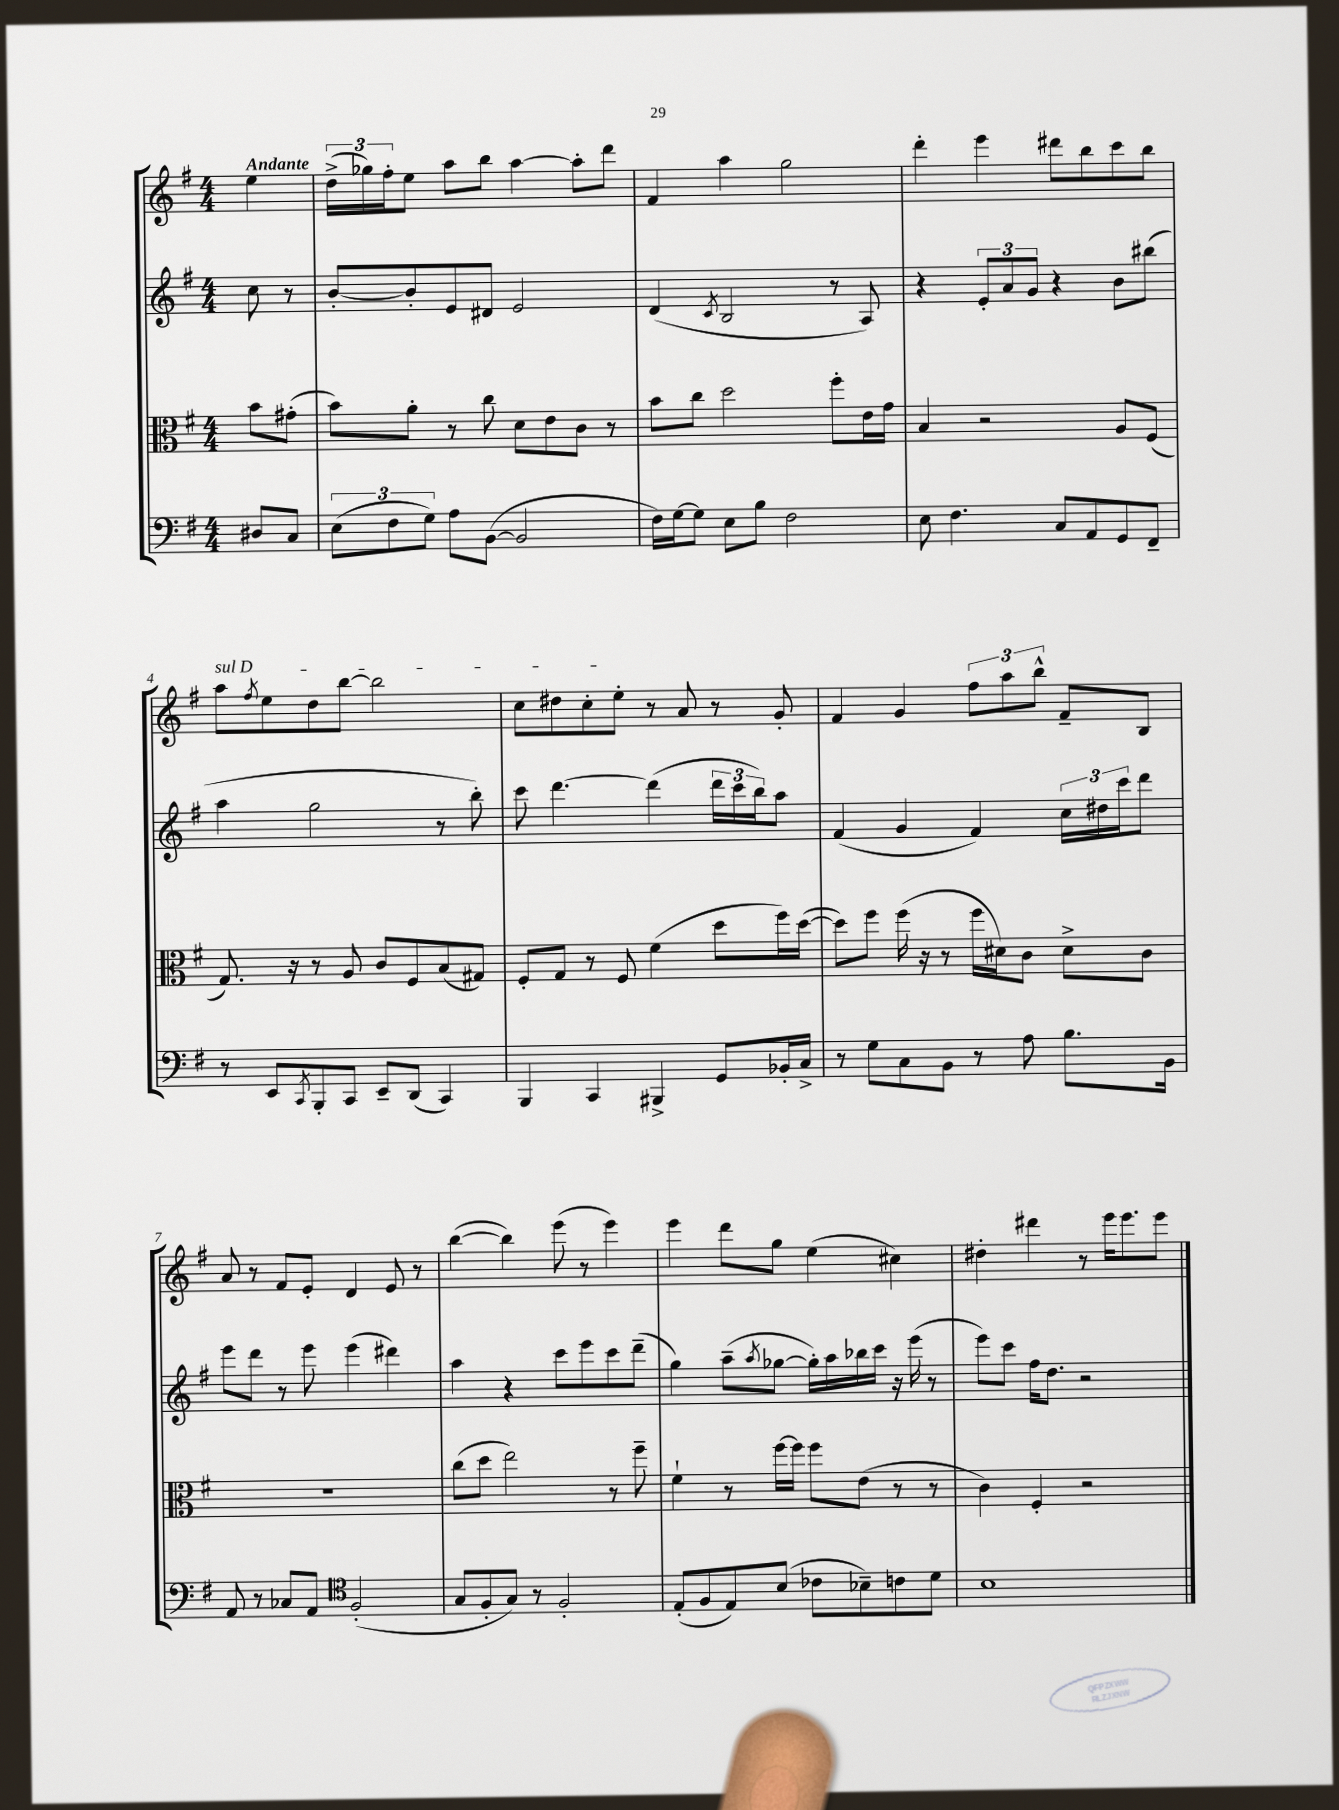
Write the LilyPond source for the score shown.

<<
\new StaffGroup <<
\new Staff = "s0" {
    \clef treble \key g \major \numericTimeSignature \time 4/4 \partial 4 \tempo "Andante"
    e''4 |
    \tuplet 3/2 { d''16->( ges''16) fis''16-. } e''8 a''8 b''8 a''4~ a''8-. d'''8 |
    fis'4 a''4 g''2 |
    d'''4-. e'''4 dis'''8 b''8 c'''8 b''8 |
    \once \override TextSpanner.bound-details.left.text = \markup { \italic "sul D" } a''8\startTextSpan \acciaccatura { fis''8 } e''8 d''8 b''8~ b''2 |
    c''8 dis''8 c''8-. e''8-.\stopTextSpan r8 a'8 r8 g'8-. |
    fis'4 g'4 \tuplet 3/2 { fis''8 a''8 b''8-^ } fis'8-- b8 |
    a'8 r8 fis'8 e'8-. d'4 e'8 r8 |
    b''4~( b''4) e'''8( r8 e'''4) |
    e'''4 d'''8 g''8 e''4( cis''4) |
    dis''4-. dis'''4 r8 e'''16 e'''8. e'''8 \bar "|." |
}
\new Staff = "s1" {
    \clef treble \key g \major \numericTimeSignature \time 4/4 \partial 4
    c''8 r8 |
    b'8~-. b'8-. e'8 dis'8 e'2 |
    d'4( \acciaccatura { c'8 } b2 r8 a8) |
    r4 \tuplet 3/2 { e'8-. a'8 g'8 } r4 b'8 bis''8( |
    a''4 g''2 r8 b''8-.) |
    c'''8 d'''4.~ d'''4( \tuplet 3/2 { d'''16 c'''16 b''16) } a''8 |
    fis'4( g'4 fis'4) \tuplet 3/2 { c''16 dis''16 c'''16 } d'''8 |
    e'''8 d'''8 r8 e'''8 e'''4( dis'''4) |
    a''4 r4 c'''8 e'''8 c'''8 d'''8--( |
    g''4) a''8--( \acciaccatura { a''8 } ges''8~ ges''16-.) a''16 bes''16 c'''16 r16 e'''16( r8 |
    e'''8) c'''8 fis''16 d''8. r2 \bar "|." |
}
\new Staff = "s2" {
    \clef alto \key g \major \numericTimeSignature \time 4/4 \partial 4
    b'8 gis'8-.( |
    b'8) a'8-. r8 c''8 d'8 e'8 c'8 r8 |
    b'8 c''8 d''2 fis''8-. e'16 g'16 |
    b4 r2 a8 fis8( |
    g8.) r16 r8 a8 c'8 fis8 b8( gis8) |
    fis8-. g8 r8 fis8 fis'4( d''8 fis''16) d''16~( |
    d''8) fis''8 fis''16( r16 r8 fis''16 dis'16) c'8 dis'8-> c'8 |
    R1 |
    c''8( d''8 e''2) r8 fis''8-- |
    fis'4-! r8 fis''16~ fis''16 fis''8 e'8( r8 r8 |
    c'4) fis4-. r2 \bar "|." |
}
\new Staff = "s3" {
    \clef bass \key g \major \numericTimeSignature \time 4/4 \partial 4
    dis8 c8 |
    \tuplet 3/2 { e8( fis8 g8) } a8 b,8~( b,2 |
    fis16) g16~ g8 e8 b8 fis2 |
    e8 fis4. c8 a,8 g,8 fis,8-- |
    r8 e,8 \acciaccatura { c,8 } b,,8-. c,8 e,8-- d,8( c,4) |
    b,,4 c,4 bis,,4-> g,8 bes,16-. c16-> |
    r8 g8 c8 b,8 r8 a8 b8. b,16 |
    a,8 r8 ces8 a,8 \clef tenor fis2-.( |
    g8 fis8-. g8) r8 fis2-. |
    e8-.( fis8 e8) b8( ces'8 bes8--) c'8 d'8 |
    b1 \bar "|." |
}
>>
>>
